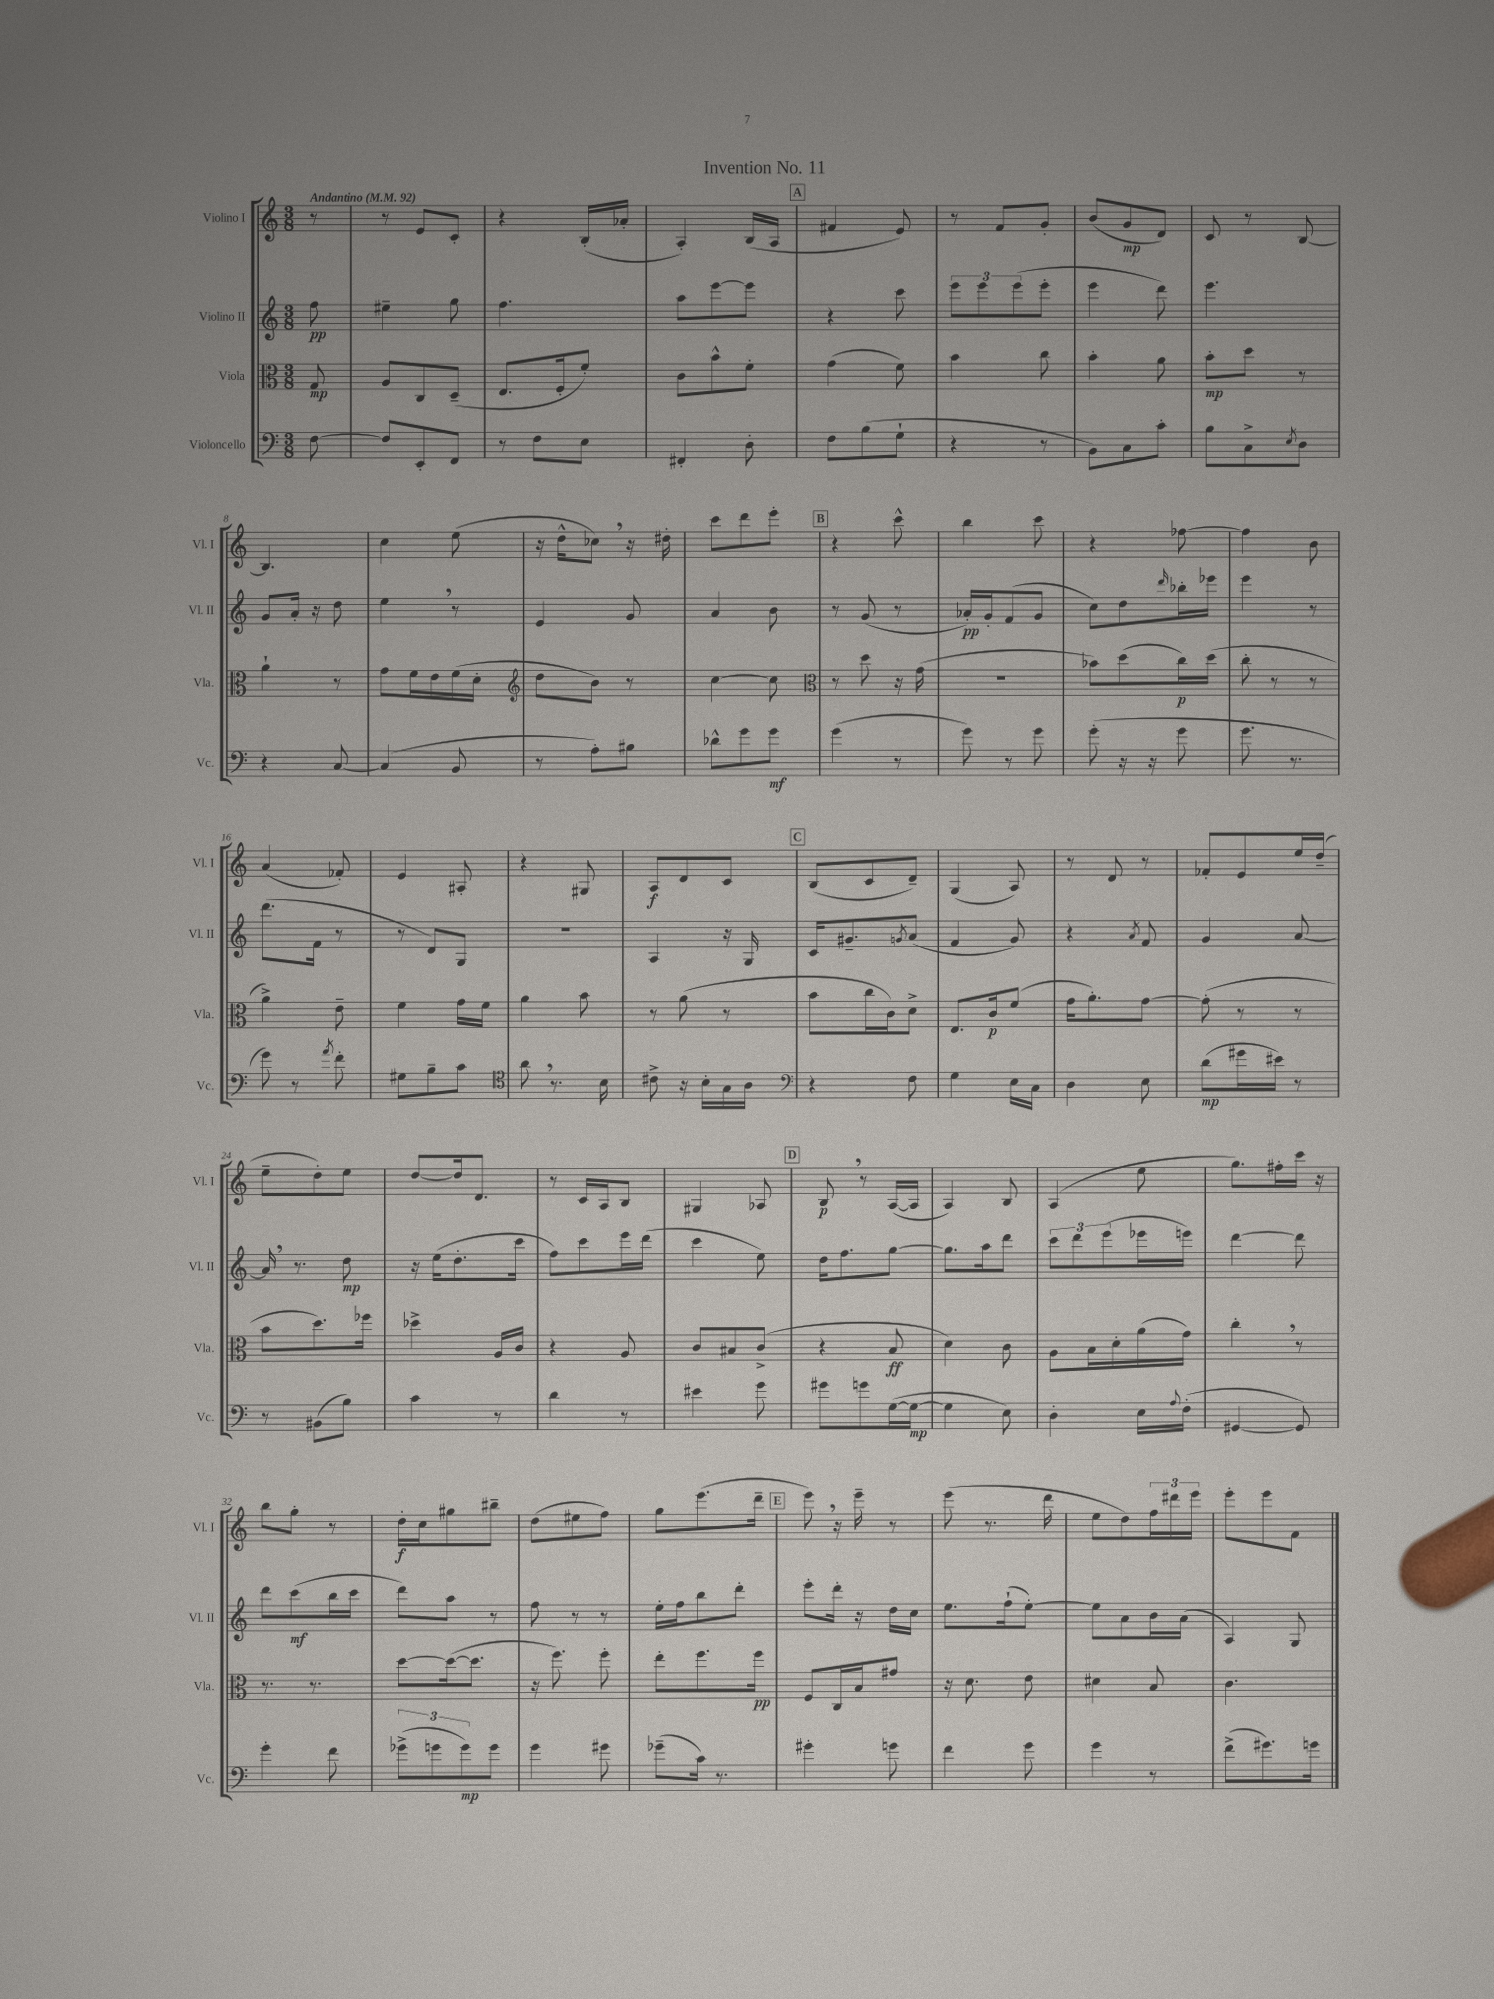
\header { title = "Invention No. 11" }
<<
\new StaffGroup <<
\new Staff = "s0" \with { instrumentName = "Violino I" shortInstrumentName = "Vl. I" } {
    \clef treble \key c \major \numericTimeSignature \time 3/8 \partial 8 \tempo "Andantino" 4 = 92
    r8 |
    r8 e'8 c'8-. |
    r4 b16-.( aes'16-. |
    a4-.) b16( a16 |
    \mark \markup { \box "A" } fis'4 e'8) |
    r8 f'8 g'8-. |
    b'8( g'8\mp d'8) |
    c'8 r8 b8~ |
    b4. |
    c''4 e''8( |
    r16 d''16-^ ces''8) \breathe r16 dis''16-. |
    c'''8 d'''8 e'''8-. |
    \mark \markup { \box "B" } r4 c'''8-^ |
    b''4 c'''8 |
    r4 fes''8~ |
    fes''4 b'8 |
    a'4( fes'8-.) |
    e'4 ais8-. |
    r4 gis8 |
    a8\f d'8 c'8 |
    \mark \markup { \box "C" } b8( c'8 d'8--) |
    g4( a8) |
    r8 d'8 r8 |
    fes'8-. e'8 e''16 d''16--( |
    e''8-- d''8-.) e''8 |
    d''8~ d''16 d'8. |
    r8 c'16 a16 b8 |
    gis4 aes8 |
    \mark \markup { \box "D" } b8\p \breathe r8 a16~( a16 |
    a4) b8 |
    a4( e''8 |
    g''8.) fis''16-. c'''16 r16 |
    b''8 g''8-. r8 |
    d''16-.\f c''16 gis''8 bis''8-- |
    d''8( eis''8 f''8) |
    g''8 e'''8.( d'''16-- |
    \mark \markup { \box "E" } e'''8) \breathe r16 e'''16-- r8 |
    e'''8( r8. d'''16 |
    e''8 d''8) \tuplet 3/2 { f''16 dis'''16 e'''16 } |
    e'''8-. e'''8 f'8 \bar "|." |
}
\new Staff = "s1" \with { instrumentName = "Violino II" shortInstrumentName = "Vl. II" } {
    \clef treble \key c \major \numericTimeSignature \time 3/8 \partial 8
    f''8\pp |
    eis''4-- g''8 |
    f''4. |
    a''8 e'''8~ e'''8 |
    \mark \markup { \box "A" } r4 c'''8 |
    \tuplet 3/2 { e'''8 e'''8 e'''8( } e'''8-. |
    e'''4 d'''8) |
    e'''4. |
    g'8 a'16-. r16 d''8 |
    e''4 \breathe r8 |
    e'4 g'8 |
    a'4 b'8 |
    \mark \markup { \box "B" } r8 g'8( r8 |
    aes'16-.\pp) g'16-. f'8( g'8 |
    c''8) d''8 \grace { d'''16 } bes''16-. ees'''16 |
    e'''4 r8 |
    d'''8.( f'16 r8 |
    r8 d'8) g8 |
    R4. |
    a4 r16 g16 |
    \mark \markup { \box "C" } c'16 gis'8.-- \acciaccatura { g'8 } a'8( |
    f'4 g'8) |
    r4 \acciaccatura { a'8 } f'8 |
    g'4 a'8~ |
    a'16 \breathe r8. d''8\mp |
    r16 e''16( d''8.-. c'''16 |
    f''8) c'''8 e'''16 d'''16( |
    c'''4 e''8) |
    \mark \markup { \box "D" } d''16 f''8. g''8~ |
    g''8. a''16 d'''8 |
    \tuplet 3/2 { c'''8 d'''8 e'''8( } ees'''16 e'''16) |
    d'''4~ d'''8 |
    d'''8 c'''8\mf( b''16 c'''16 |
    d'''8) a''8 r8 |
    f''8 r8 r8 |
    e''16-. f''16 b''8 d'''8-. |
    \mark \markup { \box "E" } e'''8-. d'''16-. r16 d''16 c''16 |
    e''8. f''16-!( e''8~-.) |
    e''8 a'8 b'16 a'16( |
    a4) g8 \bar "|." |
}
\new Staff = "s2" \with { instrumentName = "Viola" shortInstrumentName = "Vla." } {
    \clef alto \key c \major \numericTimeSignature \time 3/8 \partial 8
    g8\mp |
    a8 c8 d8--( |
    e8. f16-. f'8-.) |
    c'8 b'8-^ f'8-. |
    \mark \markup { \box "A" } g'4( f'8) |
    b'4 c''8 |
    b'4-. a'8 |
    b'8-.\mp d''8 r8 |
    a'4-! r8 |
    g'8 f'16 e'16 f'16( d'16-. |
    \clef treble d''8 b'8) r8 |
    c''4~ c''8 |
    \mark \markup { \box "B" } \clef alto r8 d''8 r16 g'16( |
    R4. |
    bes'8) d''8( c''16\p) d''16( |
    c''8-. r8 r8 |
    a'4->) e'8-- |
    f'4 g'16 f'16 |
    a'4 b'8 |
    r8 a'8( r8 |
    \mark \markup { \box "C" } b'8 c''16 c'16) d'8-> |
    e8. c'16\p f'8( |
    g'16 a'8.-.) g'8~ |
    g'8-.( r8 r8 |
    b'8 d''8.) fes''16 |
    des''4-> a16 c'16 |
    r4 a8 |
    c'8 bis8 c'8->( |
    \mark \markup { \box "D" } r4 b8\ff |
    d'4) c'8 |
    a8 b16 d'16-. a'16( g'16) |
    c''4-. \breathe r8 |
    r8. r8. |
    d''8~ d''16~( d''8. |
    r16 f''8.) f''8-. |
    e''8-. f''8. f''16\pp |
    \mark \markup { \box "E" } f8 c16 b16 gis'8 |
    r16 d'8. e'8 |
    dis'4 b8 |
    c'4. \bar "|." |
}
\new Staff = "s3" \with { instrumentName = "Violoncello" shortInstrumentName = "Vc." } {
    \clef bass \key c \major \numericTimeSignature \time 3/8 \partial 8
    f8~ |
    f8 e,8-. f,8 |
    r8 f8 e8 |
    fis,4-. d8-. |
    \mark \markup { \box "A" } f8 b8( g8-! |
    r4 r8 |
    b,8) c8 c'8-. |
    b8 c8-> \acciaccatura { e8 } d8 |
    r4 c8~ |
    c4( b,8 |
    r8 a8-.) bis8 |
    des'8-^ g'8 g'8\mf |
    \mark \markup { \box "B" } g'4( r8 |
    g'8) r8 g'8 |
    g'8-.( r16 r16 g'8 |
    g'8. r8. |
    g'8) r8 \acciaccatura { a'8 } f'8-. |
    gis8 b8-- c'8 |
    \clef tenor a'8 \breathe r8. b16 |
    cis'8-> r16 b16-. g16 a16 |
    \mark \markup { \box "C" } \clef bass r4 f8 |
    g4 e16 c16 |
    d4 e8 |
    d'8\mp( gis'16 eis'16) r8 |
    r8 bis,8( b8) |
    c'4 r8 |
    d'4 r8 |
    eis'4 g'8 |
    \mark \markup { \box "D" } gis'8 g'8 g16~( g16~\mp |
    g4 e8) |
    d4-. e16 \appoggiatura { a8 } f16-.( |
    gis,4~ gis,8) |
    g'4-. f'8 |
    \tuplet 3/2 { ges'8->( g'8 g'8\mp) } g'8 |
    g'4 gis'8 |
    ges'8--( c'16) r8. |
    \mark \markup { \box "E" } gis'4-. g'8 |
    f'4 g'8 |
    g'4 r8 |
    f'8->( gis'8.) g'16 \bar "|." |
}
>>
>>
